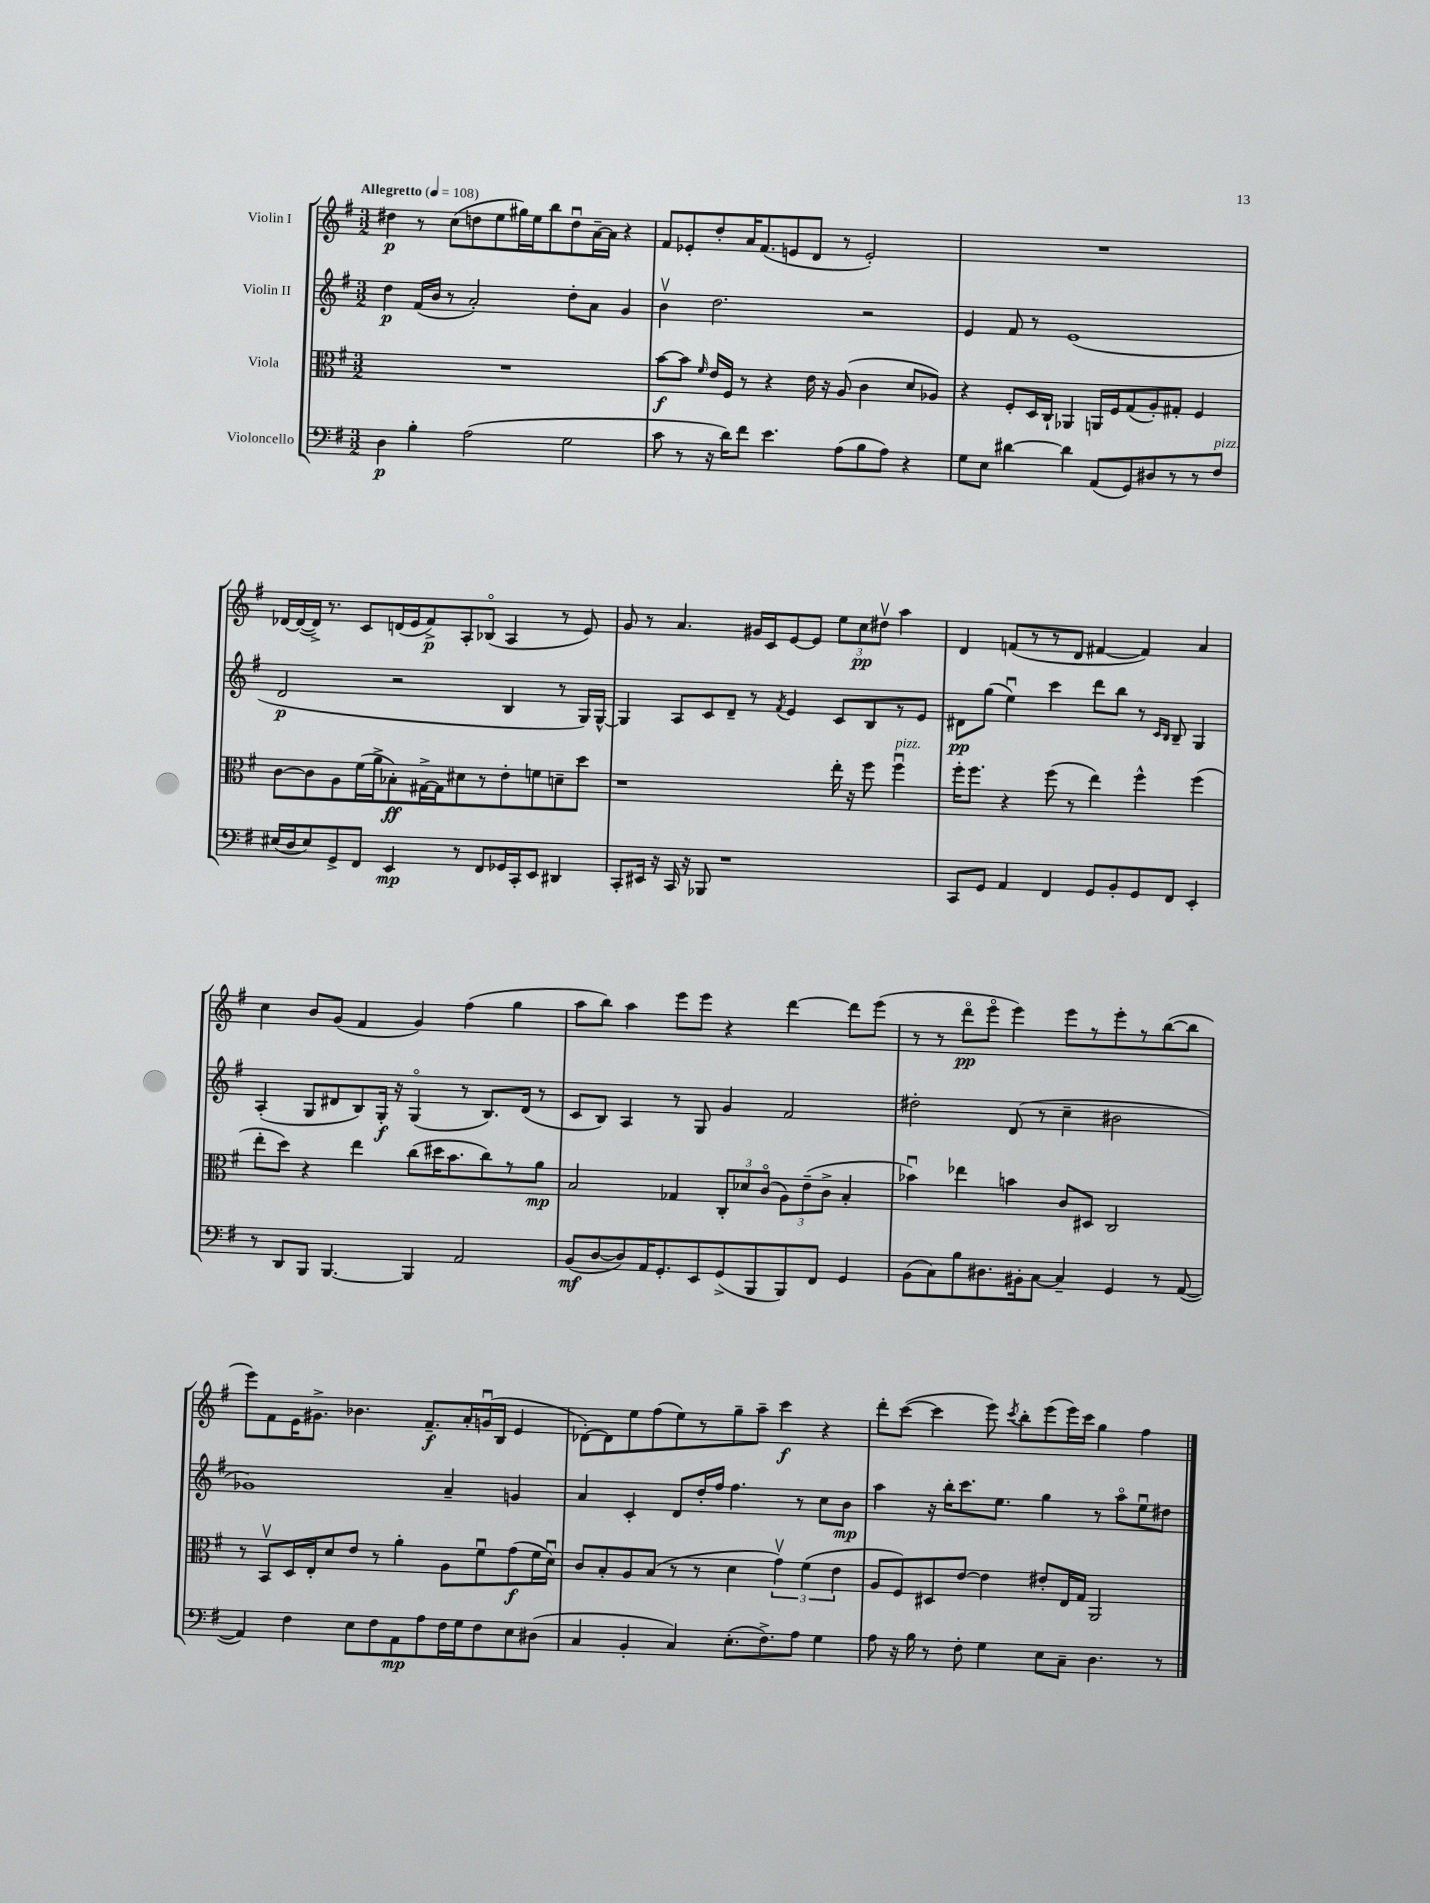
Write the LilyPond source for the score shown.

<<
\new StaffGroup <<
\new Staff = "s0" \with { instrumentName = "Violin I" } {
    \clef treble \key g \major \numericTimeSignature \time 3/2 \tempo "Allegretto" 4 = 108
    \autoBeamOff dis''4\p r8 c''8[( d''8 e''8 gis''16) e''16 b''8 d''8\downbow a'16~-- a'16] r4 |
    fis'8[ ees'8-. d''8-. a'16 fis'8.( e'8 d'8] r8 e'2-.) |
    R1. |
    des'16[~ des'16~( des'16]->) r8. c'8[ d'16( e'16 fis'8->\p) a8-. bes8]\flageolet( a4 r8 e'8) |
    g'8 r8 a'4. gis'16[ c'16 e'8~ e'8] \tuplet 3/2 { e''8[ c''8\pp dis''8]\upbow } a''4 |
    d'4 f'8[( r8 r8 d'8] fis'4~ fis'4) a'4 |
    c''4 b'8[ g'8]( fis'4 g'4) fis''4( g''4 |
    a''8[ b''8]) a''4 e'''8[ e'''8] r4 d'''4~ d'''8[ e'''8]( |
    r8 r8 d'''8[\flageolet\pp e'''8]\flageolet e'''4) e'''8[ r8 e'''8-. r8 b''8~( b''8] |
    e'''8[) fis'8 e'16 gis'8.]-> bes'4. fis'8.[--\f a'16-. g'16\downbow( b16] e'4 |
    des'8[~-.) des'8 e''8 fis''8( e''8) r8 g''8-- a''8]-- c'''4\f r4 |
    d'''8[-. c'''8]~( c'''4 e'''8) \acciaccatura { c'''8 } b''8[-. e'''8( e'''16) c'''16] g''4 fis''4 \bar "|." |
}
\new Staff = "s1" \with { instrumentName = "Violin II" } {
    \clef treble \key g \major \numericTimeSignature \time 3/2
    \autoBeamOff d''4\p fis'16[( b'16] r8 a'2-.) d''8[-. a'8] g'4 |
    b'4\upbow d''2. r2 |
    e'4 fis'8 r8 e'1( |
    d'2\p r2 b4 r8 g16[) g16]~-^ |
    g4 a8[ c'8 d'8]-- r8 \acciaccatura { fis'8 } e'4 c'8[ b8 r8 e'8] |
    dis'8[\pp g''8]( e''4\downbow) c'''4 d'''8[ b''8] r8 \grace { c'16[ b16] } b8-- g4 |
    a4-.( g8[ dis'8 b8) g16]-.\f r16 g4\flageolet( r8 b8.[) dis'16]( r8 |
    c'8[ b8]) a4 r8 g8 g'4 fis'2 |
    dis''2-. d'8( r8 c''4-- bis'2 |
    ges'1) a'4-- g'4 |
    a'4 c'4-. d'8[ d''16-. fis''16] fis''4. r8 c''8[ b'8]\mp |
    a''4 r16 b''16[-. c'''8. e''8.] g''4 r8 a''8[\flageolet e''8\downbow dis''8] \bar "|." |
}
\new Staff = "s2" \with { instrumentName = "Viola" } {
    \clef alto \key g \major \numericTimeSignature \time 3/2
    \autoBeamOff R1. |
    b'8[~\f b'8] \grace { fis'16 } e'16[ fis16] r8 r4 e'16 r16 a8( c'4 d'8[ aes8]) |
    r4 fis8[-. d16 c16]-! aes,4 a,16[ fis16 g8( a8-.) gis8]-. fis4 |
    c'8[~ c'8 a8 fis'16( a'16-> bes8-.\ff) gis16~-> gis16 dis'8 r8 e'8-. f'8 d'8-- d''8] |
    r1 e''16-. r16 fis''8 fis''4\downbow^\markup { \italic "pizz." } |
    fis''16[-. fis''8.] r4 fis''8( r8 e''4) fis''4-^ fis''4( |
    e''8[-. d''8]) r4 e''4 c''8[( dis''16 b'8. c''8) r8 a'8]\mp |
    b2 ges4 \tuplet 3/2 { c8[-. des'8 c'8]\flageolet( } \tuplet 3/2 { a8[) e'8--( c'8]-> } b4-. |
    bes'4\downbow) ees''4 b'4 c'8[ dis8] c2 |
    r8 b,8[\upbow d16 e16-. d'8 e'8] r8 a'4-. a8[ fis'8\downbow g'8\f( fis'16 d'16]\downbow) |
    c'8[ b8-. a8 b8]( r8 r8 d'4 \tuplet 3/2 { g'4\upbow) fis'4( e'4 } |
    a8[ fis8) dis8 e'8]~ e'4 eis'8[-. e16 g16] a,2 \bar "|." |
}
\new Staff = "s3" \with { instrumentName = "Violoncello" } {
    \clef bass \key g \major \numericTimeSignature \time 3/2
    \autoBeamOff d4\p b4-. a2( g2 |
    c'8 r8 r16 d'16[) fis'8] e'4. a8[( b8 a8]) r4 |
    g8[ e8] dis'4~ dis'4 a,8[( g,8) dis8 r8 r8 fis8]^\markup { \italic "pizz." } |
    eis16[( d16 eis8) g,8-> fis,8] e,4\mp r8 fis,8[ ges,16 c,16-. e,8] dis,4 |
    c,8[-. eis,16] r16 c,16 r16 bes,,8 r1 |
    c,8[ g,8] a,4 fis,4 g,8[ b,8-. g,8 fis,8] e,4-. |
    r8 d,8[ b,,8] b,,4.~ b,,4 a,2 |
    b,8[\mf( d8~ d8) a,16 g,8.-. e,8 g,8->( b,,8 b,,8) fis,8] g,4 |
    b,8[( c8) b8 dis8. bis,16-. c8]~ c4-- g,4 r8 a,8~( |
    a,4) fis4 e8[ fis8 a,8\mp a8 fis16 g16 fis8 e8 dis8]( |
    c4 b,4-. c4) e8.[-.( fis8.->) a8] g4 |
    a8 r16 b16 r8 fis8-. g4 e8[ c8]-- d4. r8 \bar "|." |
}
>>
>>
\layout { \context { \Score \remove "Bar_number_engraver" } }
